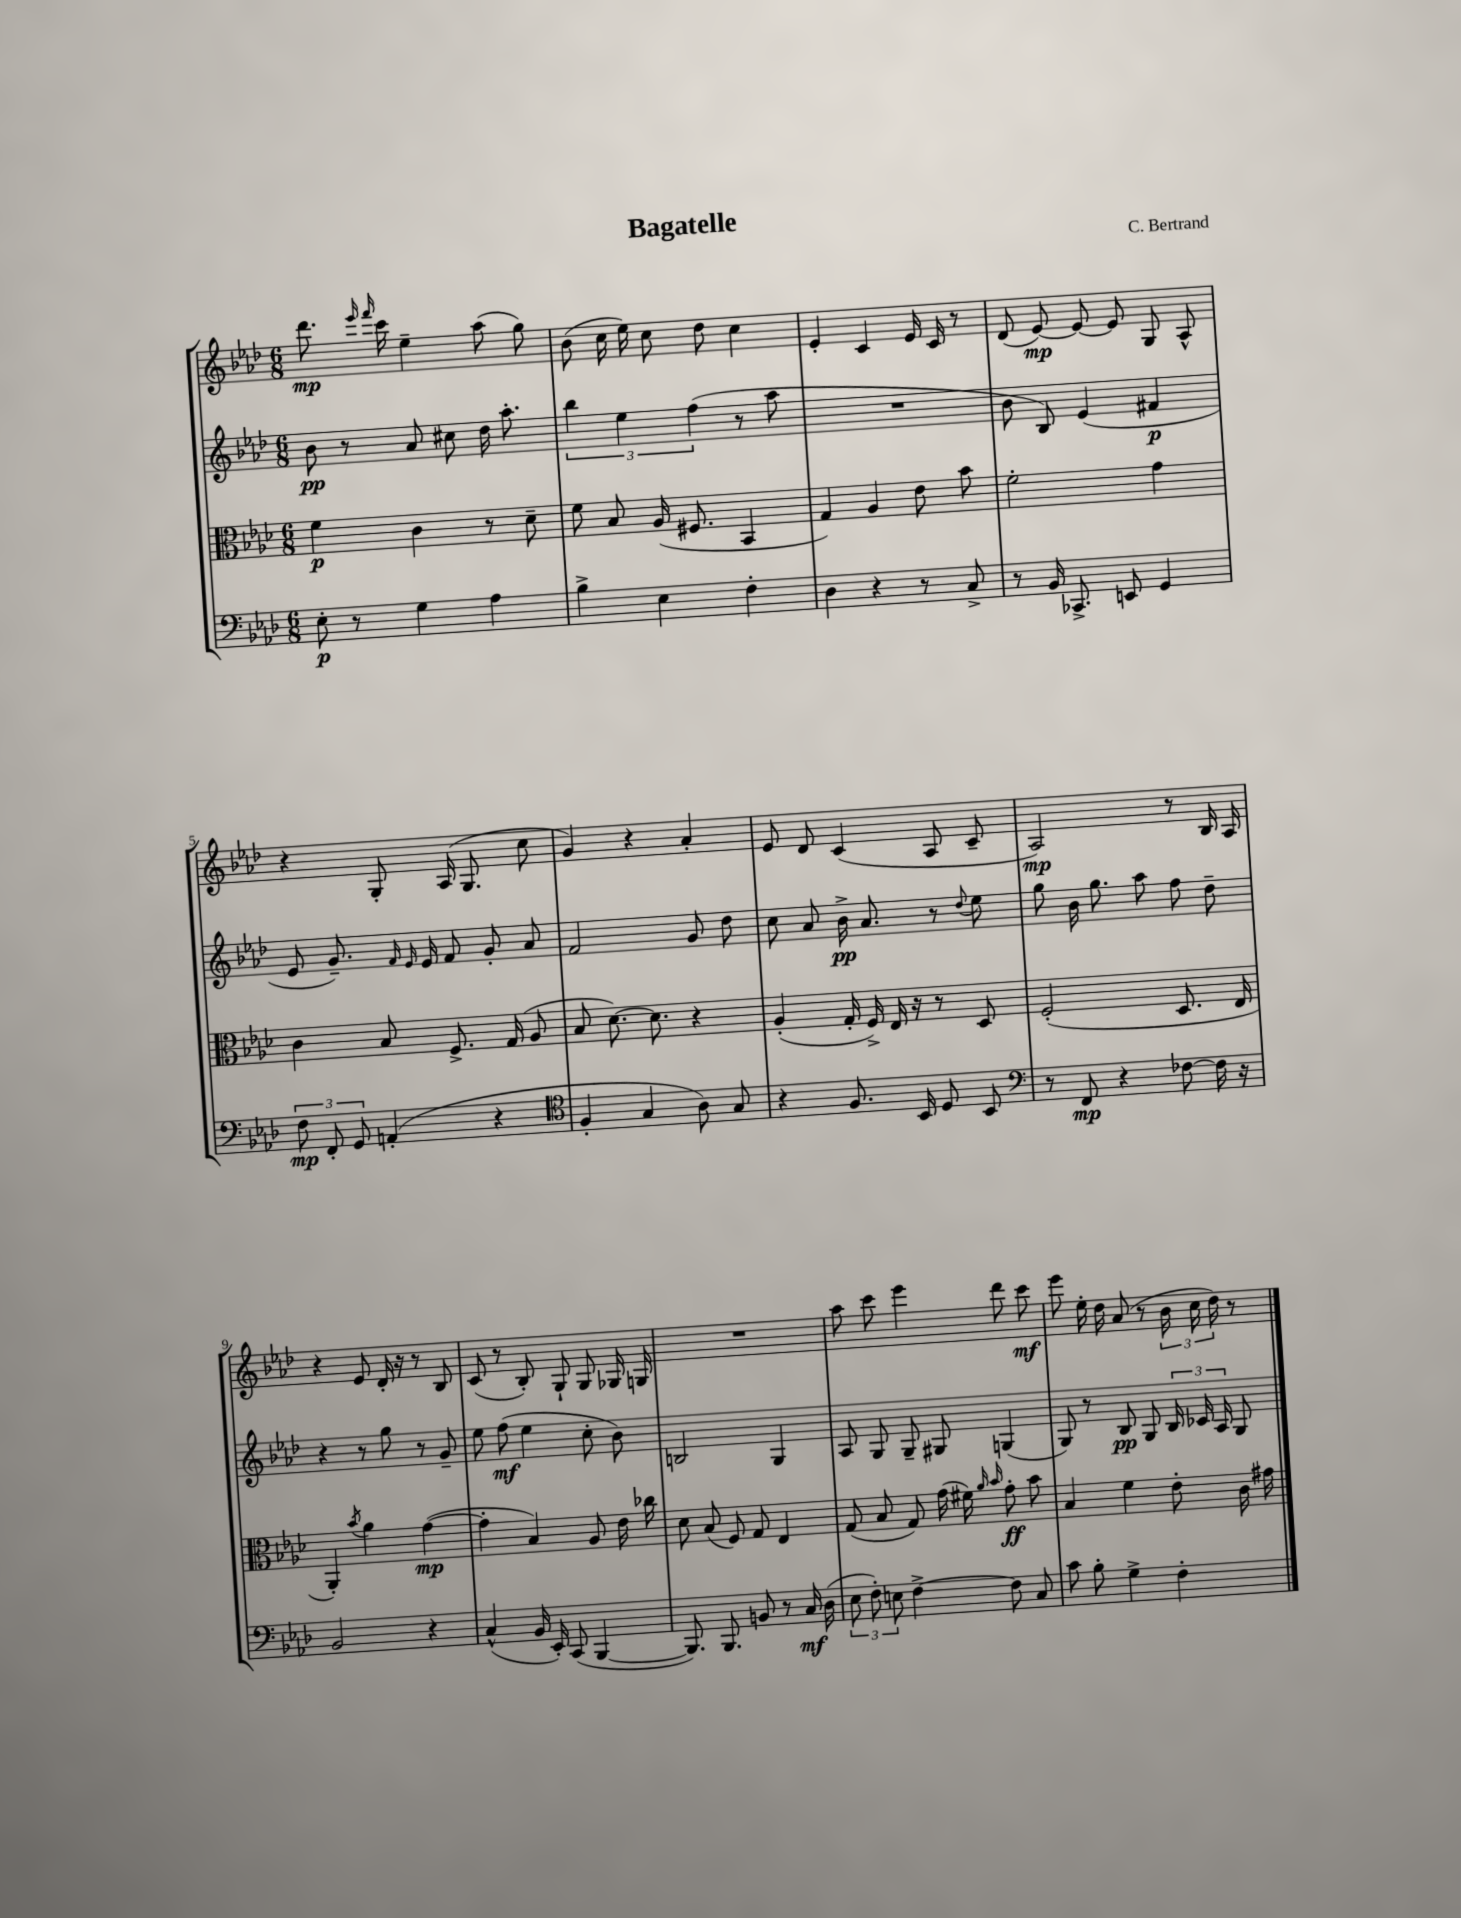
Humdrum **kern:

**kern	**dynam	**kern	**dynam	**kern	**dynam	**kern	**dynam
*part4	*part4	*part3	*part3	*part2	*part2	*part1	*part1
*staff4	*staff4	*staff3	*staff3	*staff2	*staff2	*staff1	*staff1
*clefF4	*	*clefC3	*	*clefG2	*	*clefG2	*
*k[b-e-a-d-]	*	*k[b-e-a-d-]	*	*k[b-e-a-d-]	*	*k[b-e-a-d-]	*
*M6/8	*	*M6/8	*	*M6/8	*	*M6/8	*
=1	=1	=1	=1	=1	=1	=1	=1
8E-'\	p	4f\	p	8b-\	pp	8.ddd-\	mp
8r	.	.	.	8r	.	.	.
.	.	.	.	.	.	16qqeee-/	.
.	.	.	.	.	.	16qqfff/	.
.	.	.	.	.	.	16ccc\	.
4G\	.	4c\	.	8a-/	.	4ee-~\	.
.	.	.	.	8cc#X\	.	.	.
4A-\	.	8r	.	16dd-\	.	(8aa-\	.
.	.	.	.	8.aa-'\	.	.	.
.	.	8d-~\	.	.	.	8gg\)	.
=2	=2	=2	=2	=2	=2	=2	=2
4B-^\	.	8f\	.	6bb-\	.	(8b-\	.
.	.	8B-/	.	.	.	16cc\	.
.	.	.	.	6ee-\	.	.	.
.	.	.	.	.	.	16ee-\)	.
4E-\	.	(16A-/	.	.	.	8cc\	.
.	.	8.F#X/	.	.	.	.	.
.	.	.	.	(6ff\	.	.	.
.	.	.	.	.	.	8dd-\	.
4F'\	.	4BB-/	.	8r	.	4cc\	.
.	.	.	.	8aa-\	.	.	.
=3	=3	=3	=3	=3	=3	=3	=3
4D-\	.	4G/)	.	2.r	.	4e-'/	.
4r	.	4A-/	.	.	.	4c/	.
8r	.	8e-\	.	.	.	16e-/	.
.	.	.	.	.	.	16c/	.
8C^/	.	8b-\	.	.	.	8r	.
=4	=4	=4	=4	=4	=4	=4	=4
8r	.	2f'\	.	8b-\	.	(8d-/	.
16BB-/	.	.	.	8B-/)	.	[8e-/)	mp
8.CC-X^/	.	.	.	.	.	.	.
.	.	.	.	(4e-/	.	8e-/_	.
8EEn/	.	.	.	.	.	8e-/]	.
4GG/	.	4g\	.	4f#X/	p	8G/	.
.	.	.	.	.	.	8A-^^/	.
!!LO:LB:g=z
=5	=5	=5	=5	=5	=5	=5	=5
12F\	mp	4c\	.	8e-/	.	4r	.
12FF'/	.	.	.	.	.	.	.
.	.	.	.	8.g~/)	.	.	.
12GG/	.	.	.	.	.	.	.
(4AAn'/	.	8B-/	.	.	.	8G'/	.
.	.	.	.	16qqf/	.	.	.
.	.	.	.	16qqe-/	.	.	.
.	.	.	.	16e-/	.	.	.
.	.	8.F^/	.	8f/	.	(16A-/	.
.	.	.	.	.	.	8.G/	.
4r	.	.	.	8g'/	.	.	.
.	.	(16G/	.	.	.	.	.
.	.	8A-/	.	8a-/	.	8cc\	.
=6	=6	=6	=6	=6	=6	=6	=6
*clefC4	*	*	*	*	*	*	*
4F'/	.	8B-/	.	2f/	.	4g/)	.
.	.	[8.d-\)	.	.	.	.	.
4G/	.	.	.	.	.	4r	.
.	.	8.d-\]	.	.	.	.	.
8A-\)	.	4r	.	8g/	.	4a-'/	.
8G/	.	.	.	8dd-\	.	.	.
=7	=7	=7	=7	=7	=7	=7	=7
4r	.	(4A-'/	.	8cc\	.	8e-/	.
.	.	.	.	8a-/	.	8d-/	.
8.F/	.	16G'/	.	16b-^\	pp	(4c/	.
.	.	16F^/)	.	8.a-/	.	.	.
.	.	16E-/	.	.	.	.	.
16BB-/	.	16r	.	.	.	.	.
8D-/	.	8r	.	8r	.	8A-/	.
.	.	.	.	8qqdd-/	.	.	.
8BB-/	.	8D-/	.	8ee-\	.	8c~/	.
=8	=8	=8	=8	=8	=8	=8	=8
*clefF4	*	*	*	*	*	*	*
8r	.	(2F'/	.	8gg\	.	2A-/)	mp
8FF/	mp	.	.	16b-\	.	.	.
.	.	.	.	8.gg\	.	.	.
4r	.	.	.	.	.	.	.
.	.	.	.	8aa-\	.	.	.
[8F-X\	.	8.D-/	.	8ff\	.	8r	.
16F-\]	.	.	.	8dd-~\	.	16B-/	.
16r	.	16E-/	.	.	.	16A-/	.
!!LO:LB:g=z
=9	=9	=9	=9	=9	=9	=9	=9
2BB-/	.	4AA-'/)	.	4r	.	4r	.
.	.	8qb-/	.	.	.	.	.
.	.	4a-\	.	8r	.	8e-/	.
.	.	.	.	8gg\	.	16d-'/	.
.	.	.	.	.	.	16r	.
4r	.	([4g\	mp	8r	.	8r	.
.	.	.	.	8g~/	.	8B-/	.
=10	=10	=10	=10	=10	=10	=10	=10
(4C^^/	.	4g'\]	.	8ee-\	.	(8c/	.
.	.	.	.	(8ff\	mf	8r	.
16BB-/	.	4B-/)	.	4ee-\	.	8B-'/)	.
16EE-'/)	.	.	.	.	.	.	.
(8CC/	.	.	.	.	.	8G`/	.
[4BBB-/	.	8A-/	.	8cc'\	.	8G/	.
.	.	16e-\	.	8b-\)	.	16G-X/	.
.	.	16cc-X\	.	.	.	16Gn/	.
=11	=11	=11	=11	=11	=11	=11	=11
8.BBB-/])	.	8d-\	.	2Bn/	.	2.r	.
.	.	(8B-/	.	.	.	.	.
8.BBB-/	.	.	.	.	.	.	.
.	.	8F/)	.	.	.	.	.
8BBn/	.	8G/	.	.	.	.	.
8r	.	4E-/	.	4G/	.	.	.
16C/	mf	.	.	.	.	.	.
(16D-\	.	.	.	.	.	.	.
=12	=12	=12	=12	=12	=12	=12	=12
12E-\	.	(8G/	.	8A-/	.	8aa-\	.
12F'\)	.	.	.	.	.	.	.
.	.	8B-/	.	8G/	.	8ccc\	.
12En\	.	.	.	.	.	.	.
[4F^\	.	8G/)	.	8G~/	.	4eee-\	.
.	.	(16g\	.	8G#X/	.	.	.
.	.	16f#X\)	.	.	.	.	.
.	.	16qqa-/	.	.	.	.	.
.	.	16qqb-/	.	.	.	.	.
8F\]	.	8g'\	ff	(4Gn/	.	8ddd-\	.
8C/	.	8b-\	.	.	.	8ccc\	mf
=13	=13	=13	=13	=13	=13	=13	=13
8c\	.	4B-/	.	8G/)	.	8eee-\	.
8B-'\	.	.	.	8r	.	16ee-'\	.
.	.	.	.	.	.	16dd-\	.
4G^\	.	4f\	.	8B-/	pp	(8a-/	.
.	.	.	.	8G/	.	8r	.
4F'\	.	8e-'\	.	24B-/	.	24b-\	.
.	.	.	.	24c-X/	.	24cc\	.
.	.	.	.	24A-/	.	24dd-\)	.
.	.	16c\	.	8G/	.	8r	.
.	.	16g#X\	.	.	.	.	.
==	==	==	==	==	==	==	==
*-	*-	*-	*-	*-	*-	*-	*-
